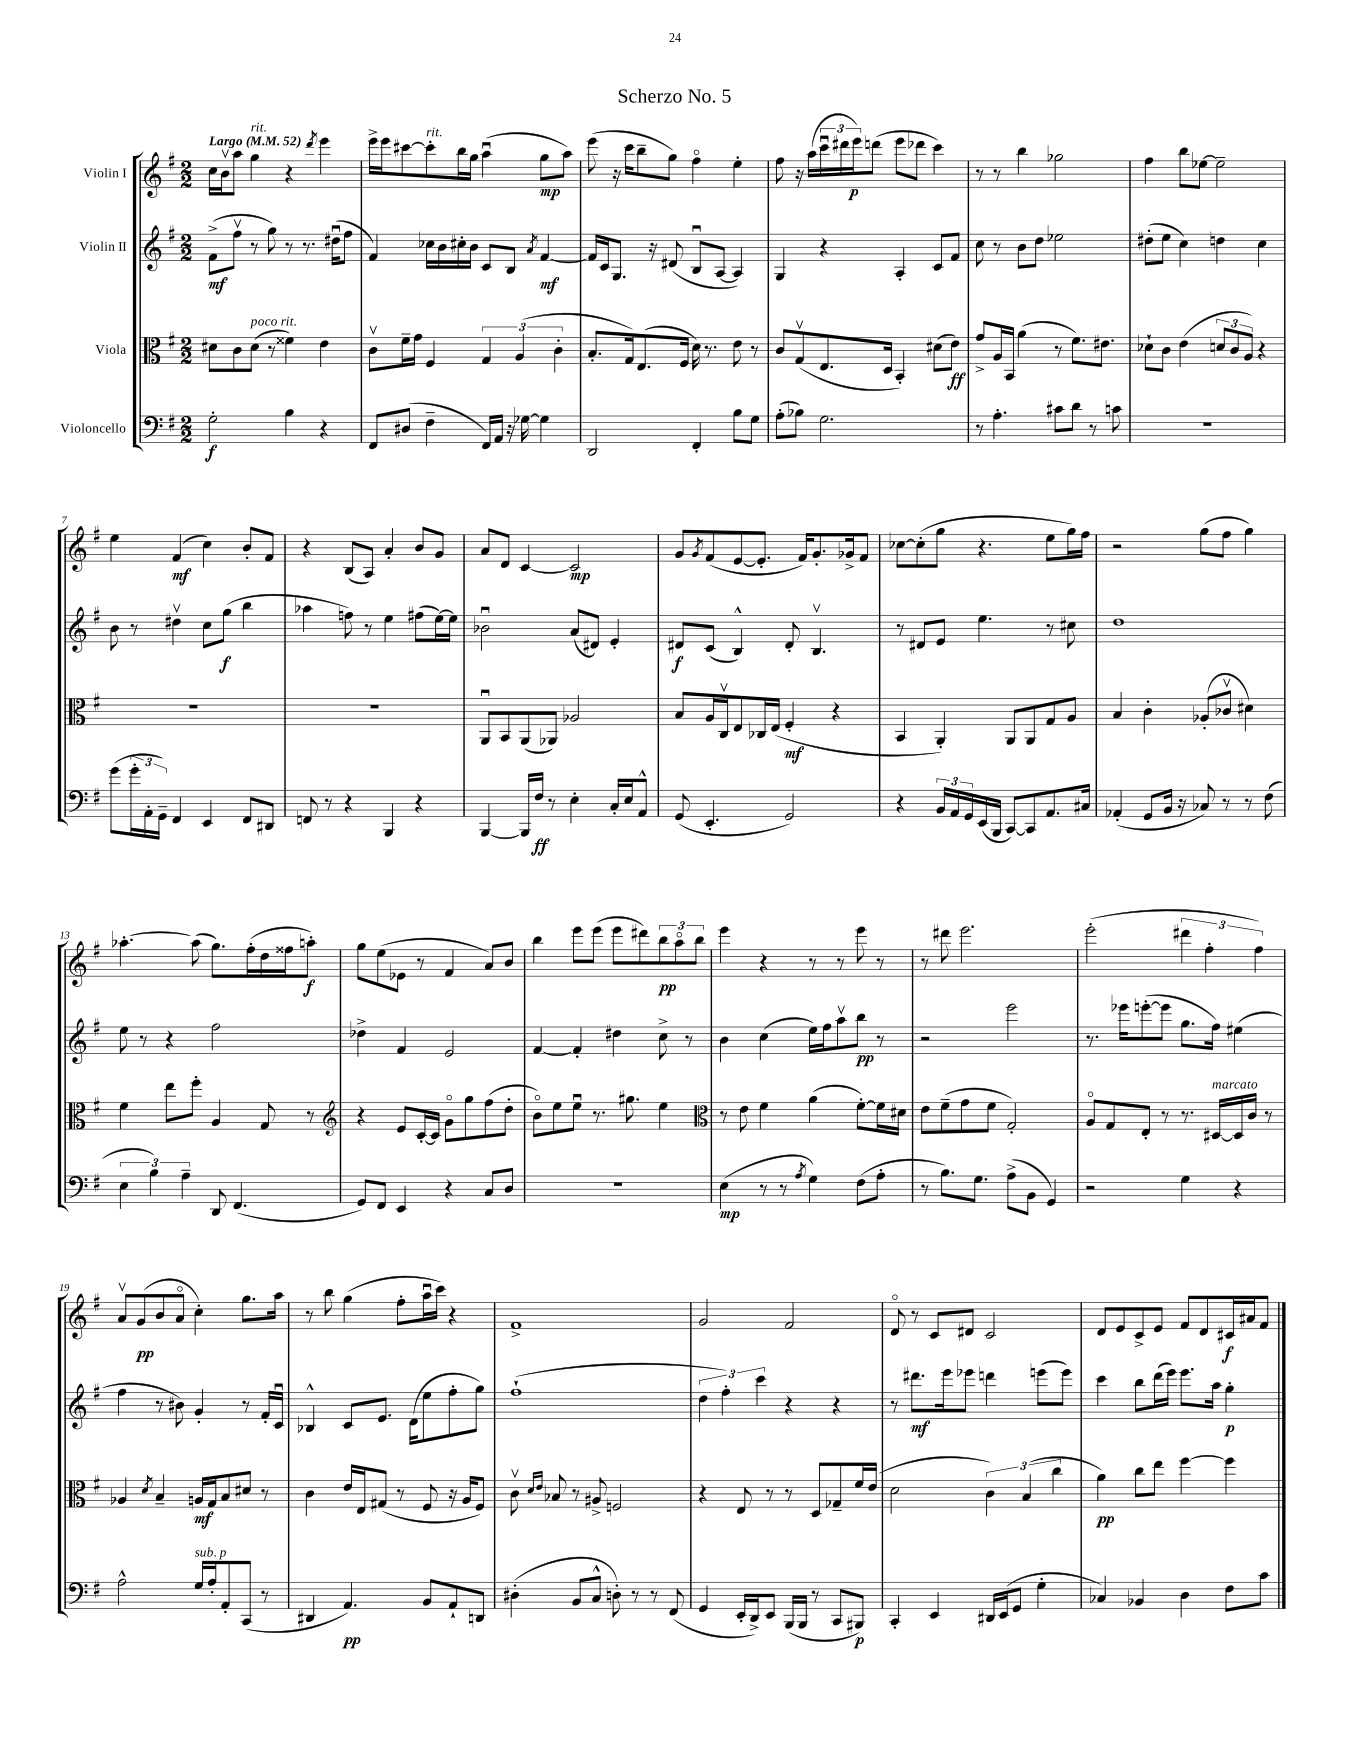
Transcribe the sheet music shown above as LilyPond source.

\header { title = "Scherzo No. 5" }
<<
\new StaffGroup <<
\new Staff = "s0" \with { instrumentName = "Violin I" } {
    \clef treble \key g \major \numericTimeSignature \time 2/2 \tempo "Largo" 4 = 52
    c''16 b'16\upbow a''8 g''4^\markup { \italic "rit." } r4 \acciaccatura { d'''8 } e'''4 |
    e'''16-> e'''16 cis'''8~ cis'''8-.^\markup { \italic "rit." } b''16 g''16 a''4\downbow( g''8\mp a''8) |
    e'''8( r16 c'''16 b''8-- g''8) fis''4\flageolet e''4-. |
    fis''8 r16 a''16( \tuplet 3/2 { c'''16\downbow dis'''16 e'''16\p) } d'''8( e'''8 des'''8 c'''4) |
    r8 r8 b''4 ges''2 |
    fis''4 b''8 ees''8~ ees''2-- |
    e''4 fis'4\mf( c''4) b'8-. fis'8 |
    r4 b8( a8) a'4-. b'8 g'8 |
    a'8 d'8 c'4~ c'2\mp |
    g'8 \acciaccatura { g'8 } fis'8( e'8~ e'8.-. fis'16) g'8.-. ges'16-> fis'8 |
    ces''8~ ces''8-.( g''8 r4. e''8 g''16) fis''16 |
    r2 g''8( fis''8 g''4) |
    aes''4.~-. aes''8( g''8.) fis''16-.( d''16 fisis''16 a''8-.\f) |
    g''8 e''8( ees'8 r8 fis'4 a'8) b'8 |
    b''4 e'''8 e'''8( e'''8 dis'''8) \tuplet 3/2 { b''8\pp a''8\flageolet b''8 } |
    e'''4 r4 r8 r8 e'''8 r8 |
    r8 dis'''8 e'''2. |
    e'''2-.( \tuplet 3/2 { dis'''4 fis''4-. fis''4) } |
    a'8\upbow g'8\pp( b'8 a'8\flageolet c''4-.) g''8. a''16 |
    r8 b''8 g''4( fis''8-. a''16\downbow c'''16) r4 |
    fis'1-> |
    g'2 fis'2 |
    d'8\flageolet r8 c'8 dis'8 c'2 |
    d'8 e'8 c'8-> e'8 fis'8 d'8 cis'16\f ais'16 fis'8 \bar "|." |
}
\new Staff = "s1" \with { instrumentName = "Violin II" } {
    \clef treble \key g \major \numericTimeSignature \time 2/2
    fis'8->\mf( fis''8\upbow r8 g''8) r8 r8. dis''16\downbow( fis''8 |
    fis'4) ces''16 b'16 cis''16-. b'16 c'8 b8 \acciaccatura { a'8 } fis'4~\mf |
    fis'16 c'16 g8. r16 dis'8( b8\downbow a8~ a4) |
    g4 r4 a4-. c'8 fis'8 |
    c''8 r8 b'8 d''8 ees''2 |
    dis''8-.( e''8 c''4) d''4 c''4 |
    b'8 r8 dis''4\upbow c''8 g''8\f( b''4 |
    aes''4 f''8) r8 e''4 fis''8( e''16~) e''16 |
    bes'2\downbow a'8( dis'8) e'4-. |
    dis'8\f c'8( b4-^) dis'8-. b4.\upbow |
    r8 dis'8 e'8 e''4. r8 cis''8 |
    d''1 |
    e''8 r8 r4 fis''2 |
    des''4-> fis'4 e'2 |
    fis'4~ fis'4-. dis''4 c''8-> r8 |
    b'4 c''4( e''16) fis''16 a''8\upbow b''8\pp r8 |
    r2 e'''2 |
    r8. ees'''16 e'''8~-.( e'''8 g''8. fis''16) eis''4( |
    fis''4 r8 bis'8) g'4-. r8 fis'16-. c'16\downbow |
    bes4-^ c'8 e'8. d'16( e''8 fis''8-. g''8) |
    fis''1-!( |
    \tuplet 3/2 { d''4 fis''4-.) c'''4 } r4 r4 |
    r8 dis'''8.\mf e'''16 ees'''8 d'''4 e'''8( e'''8) |
    c'''4 b''8 d'''16( e'''16) e'''8. a''16 g''4-.\p \bar "|." |
}
\new Staff = "s2" \with { instrumentName = "Viola" } {
    \clef alto \key g \major \numericTimeSignature \time 2/2
    dis'8 c'8 dis'8^\markup { \italic "poco rit." }( r8 fisis'4) e'4 |
    c'8\upbow fis'16-- g'16 fis4 \tuplet 3/2 { g4 a4( c'4-. } |
    b8.-. g16) e8.( fis16 d'16) r8. e'8 r8 |
    c'8 g8\upbow( e8. d16 b,4-.) dis'8( e'8\ff) |
    g'8-> a16 b,16 a'4( r8 fis'8.) eis'8. |
    des'8-! c'8 e'4( \tuplet 3/2 { d'8 c'8 a8) } r4 |
    R1 |
    R1 |
    a,8\downbow b,8 a,8( aes,8) aes2 |
    b8 a16 c16\upbow e8 ces16 e16( fis4-.\mf r4 |
    b,4 a,4-.) a,8 a,8 g8 a8 |
    b4 c'4-. aes8-.( ces'8\upbow dis'4) |
    fis'4 e''8 fis''8-. a4 g8 r8 |
    \clef treble r4 e'8 c'16~-. c'16 g'8\flageolet g''8 fis''8( d''8-. |
    b'8\flageolet) e''8 e''8\downbow r8. gis''8. e''4 |
    \clef alto r8 e'8 fis'4 a'4( fis'8~-.) fis'16 dis'16 |
    e'8 fis'8--( g'8 fis'8 g2-.) |
    a8\flageolet g8 e8-. r8 r8. dis16~^\markup { \italic "marcato" } dis16 c'16 r8 |
    aes4 \acciaccatura { d'8 } b4-- a16\mf g16 b8 dis'8 r8 |
    c'4 e'16 e16 gis8( r8 fis8 r16 a16 fis8) |
    c'8\upbow \grace { d'16 e'16 } bes8 r8 ais8-> f2 |
    r4 e8 r8 r8 d8 ges8-- fis'16 e'16( |
    d'2 \tuplet 3/2 { c'4) b4( c''4 } |
    a'4\pp) c''8 e''8 fis''4~ fis''4 \bar "|." |
}
\new Staff = "s3" \with { instrumentName = "Violoncello" } {
    \clef bass \key g \major \numericTimeSignature \time 2/2
    g2-.\f b4 r4 |
    fis,8 dis8( fis4-- fis,16) a,16 r16 ges16~ ges4 |
    d,2 fis,4-. b8 g8 |
    a8-.( bes8) g2. |
    r8 a4.-. cis'8 d'8 r8 c'8 |
    r1 |
    g'8( \tuplet 3/2 { g'16-. a,16-. g,16--) } fis,4 e,4 fis,8 dis,8 |
    f,8 r8 r4 b,,4 r4 |
    b,,4~ b,,16 fis16\ff r8 e4-. c16-. e16 a,8-^ |
    g,8( e,4.-. g,2) |
    r4 \tuplet 3/2 { b,16 a,16 g,16 } e,16( b,,16 c,8~) c,8 a,8. cis16 |
    aes,4-.( g,8 b,16 r16 ces8) r8 r8 fis8( |
    \tuplet 3/2 { e4 b4) a4-- } d,8 fis,4.( |
    g,8) fis,8 e,4 r4 c8 d8 |
    R1 |
    e4\mp( r8 r8 \acciaccatura { a8 } g4) fis8( a8-. |
    r8 b8.) g8. a8->( b,8 g,4) |
    r2 g4 r4 |
    a2-^ g16^\markup { \italic "sub. p" } a16-. a,8-. c,8( r8 |
    dis,4 a,4.\pp) b,8 a,8-! d,8 |
    dis4-.( b,8 c8-^ d8-.) r8 r8 fis,8( |
    g,4 e,16-. d,16->) e,8 b,,16( b,,16 r8 c,8 bis,,8\p) |
    c,4-. e,4 dis,16 e,16( g,8 g4-. |
    ces4) bes,4 d4 fis8 c'8 \bar "|." |
}
>>
>>
